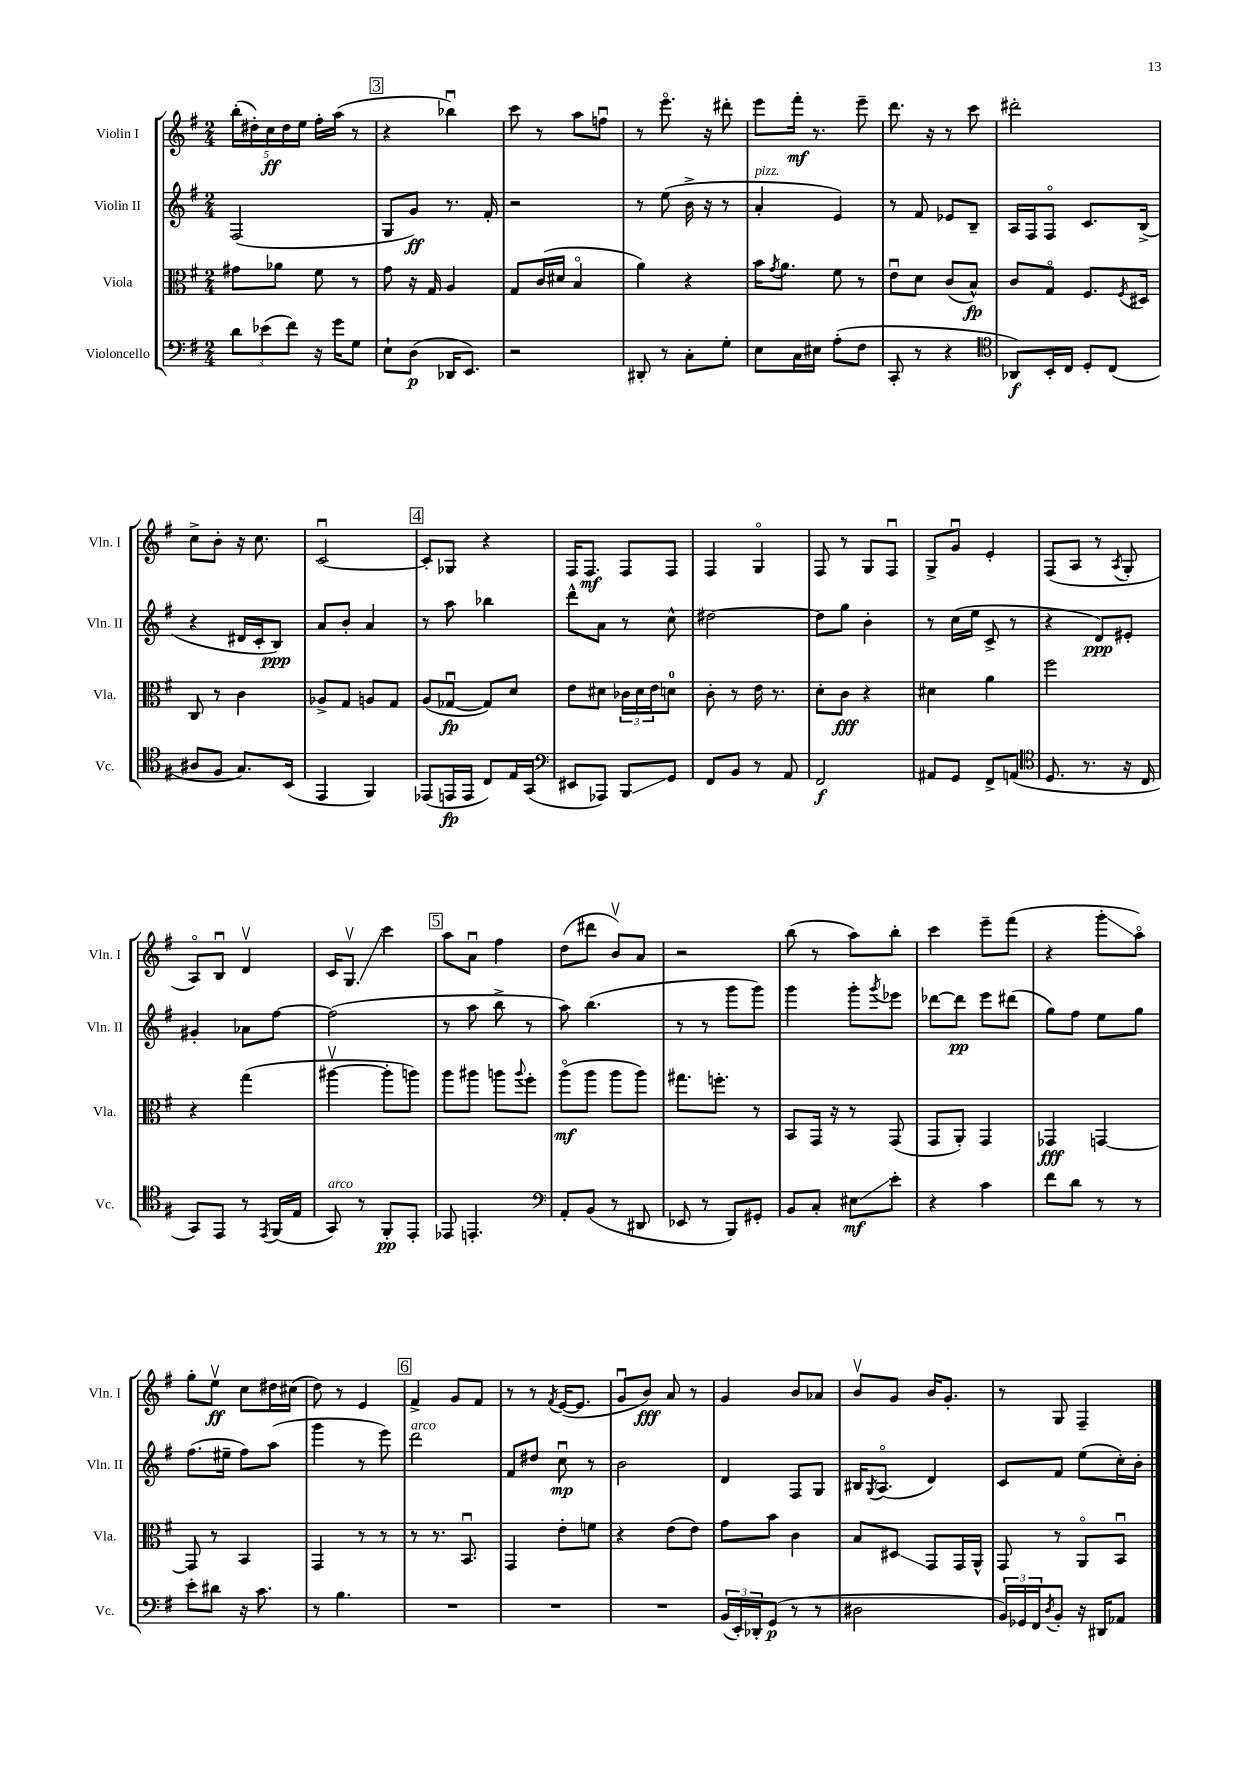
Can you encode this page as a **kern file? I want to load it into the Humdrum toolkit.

**kern	**kern	**kern	**kern
*staff4	*staff3	*staff2	*staff1
*clefF4	*clefC3	*clefG2	*clefG2
*k[f#]	*k[f#]	*k[f#]	*k[f#]
*M2/4	*M2/4	*M2/4	*M2/4
12d\L	8g#\L	(2F#/	(20bb'\LL
.	.	.	20dd#'\)
(12e-\	.	.	.
.	.	.	20cc\
.	8a-\J	.	.
.	.	.	20dd#\
12f#\J)	.	.	.
.	.	.	20ee\JJ
16r	8f#\	.	16ff#'\LL
16g\LK	.	.	(16aa\JJ
8G\J	8r	.	8r
=	=	=	=
8E`\L	8g\	8G/L	4r
(8D\J	16r	8g/J)	.
.	16G/	.	.
16DD-/LK	4A/	8.r	4bb-u\)
8.EE/J)	.	.	.
.	.	16f#'/	.
=	=	=	=
2r	8G/L	2r	8ccc\
.	(16c/L	.	8r
.	16d#/JJ	.	.
.	4Bo/	.	8aa\L
.	.	.	8ffu\J
=	=	=	=
8DD#'/	4a\)	8r	8r
8r	.	(8ee\	8.eeeo\
8C'\L	4r	16b^\	.
.	.	16r	16r
8G'\J	.	8r	8ddd#'\
=	=	=	=
8E\L	16b\LK	4a'/	8eee\L
.	8qg/	.	.
.	8.a\J	.	.
16C\L	.	.	16fff#'\Jk
16E#\JJ	.	.	8.r
(8A'\L	8f#\	4e/)	.
8F#\J	8r	.	8eee~\
=	=	=	=
8CC'/	8eu\L	8r	8.ddd\
8r	8d\J	8f#/	.
.	.	.	16r
4r	(8c/L	8e-/L	8r
.	8B^^/J)	8B~/J	8ccc\
=	=	=	=
*clefC4	*	*	*
8AA-/L)	8c/L	16A/LL	2ddd#'\
.	.	16F#/J	.
16BB'/L	8Go/J	8F#o/J	.
16C/JJ	.	.	.
8D'/L	8.F#/L	8.c/L	.
(8C/J	.	.	.
.	8qF#/	.	.
.	16D#/Jk	(16B^/Jk	.
=	=	=	=
8A#/L	8C/	4r	8cc^\L
8F#/J	8r	.	8b'\J
8.G/L)	4c\	16d#/LL	16r
.	.	16c'/J	8.cc\
.	.	8B/J)	.
(16BB/Jk	.	.	.
=	=	=	=
4EE/	8A-^/L	8a/L	[2cu/
.	8G/J	8b'/J	.
4FF#/)	8A/L	4a/	.
.	8G/J	.	.
=	=	=	=
(8EE-/L	(8A/L	8r	8c'/]L
16EE/L	[8G-u/J	8aa\	8G-/J
16EE/JJ	.	.	.
8C/L)	8G-/]L)	4bb-\	4r
16E/L	8d/J	.	.
(16GG/JJ	.	.	.
=	=	=	=
*clefF4	*	*	*
8EE#/L	8e\L	8ddd^^\L	16F#/LK
.	.	.	8.F#/J
8AAA-/J)	8d#\J	8a\J	.
8BBB/L	24c-\LL	8r	8F#/L
.	24d#\	.	.
.	24e\J	.	.
8GG/J	8d\J	8cc^^\	8F#/J
=	=	=	=
8FF#/L	8c'\	[2dd#\	4F#/
8BB/J	8r	.	.
8r	16e\	.	4Go/
.	8.r	.	.
8AA/	.	.	.
=	=	=	=
2FF#/	8d'\L	8dd#\]L	8F#/
.	8c\J	8gg\J	8r
.	4r	4b'\	8G/L
.	.	.	8F#u/J
=	=	=	=
8AA#/L	4d#\	8r	8G^/L
8GG/J	.	(16cc\LL	8gu/J
.	.	16ee\JJ	.
8FF#^/L	4a\	8c^/	4e'/
(8AA/J	.	8r	.
=	=	=	=
*clefC4	*	*	*
8.D/	2ff#\	4r	(8F#/L
.	.	.	8A/J
8.r	.	.	.
.	.	8d/L)	8r
.	.	.	8qA/
16r	.	8e#'/J	8G'/
16C/	.	.	.
=	=	=	=
8GG/L)	4r	4g#'/	8Ao/L)
8EE/J	.	.	8Bu/J
8r	(4gg\	8a-\L	4dv/
8qEE/	.	.	.
(16FF#/LL	.	[8ff#\J	.
16E/JJ	.	.	.
=	=	=	=
8GG/)	[4aa#v\	(2ff#\]	16c/LK
.	.	.	8.Gv/J
8r	.	.	.
8FF#'/L	8aa#'\]L	.	4ccc\
8EE'/J	8aa\J)	.	.
=	=	=	=
8EE-/	8aa\L	8r	8aa\L
4.EE'/	8aa#\J	8aa\	8au\J
.	8aa\L	8bb^\	4ff#\
.	8qqaa/	.	.
.	8ff#'\J	8r	.
=	=	=	=
*clefF4	*	*	*
8AA'/L	(8aao\L	8aa\)	(8dd\L
(8BB/J	8aa\J	(4.bb\	8ddd#\J
8r	8aa\L	.	8bv/L)
8DD#/	8aa\J)	.	8a/J
=	=	=	=
8EE-/	8.gg#\L	8r	2r
8r	.	8r	.
.	8.ff'\J	.	.
8BBB/L)	.	8ggg\L	.
8GG#'/J	8r	8ggg\J)	.
=	=	=	=
8BB/L	8BB/L	4ggg\	(8bb\
8C'/J	16GG/Jk	.	8r
.	16r	.	.
8E#\L	8r	8ggg'\L	8aa\L)
.	.	8qggg/	.
8e'\J	(8GG/	8eee-\J	8bb'\J
=	=	=	=
4r	8GG/L	[8ddd-\L	4ccc\
.	8AA'/J)	8ddd-\]J	.
4c\	4GG/	8eee\L	8eee~\L
.	.	(8ddd#\J	(8fff#\J
=	=	=	=
8f#\L	4GG-/	8gg\L)	4r
8d\J	.	8ff#\J	.
8r	[4GG/	8ee\L	8ggg'\L
8r	.	8gg\J	8aao\J)
=	=	=	=
8e'\L	8GG/]	(8.ff#\L	8gg'\L
8d#\J	8r	.	8eev\J
.	.	16ee#~\Jk	.
16r	4BB/	8ff#\L)	8cc\L
8.c\	.	.	.
.	.	(8aa\J	16dd#\L
.	.	.	(16cc#\JJ
=	=	=	=
8r	4GG/	4ggg\	8dd\)
4.B\	.	.	8r
.	8r	8r	4e/
.	8r	8eee\)	.
=	=	=	=
2r	8r	2ddd\	4f#^/
.	8.r	.	.
.	.	.	8g/L
.	8.BBu/	.	.
.	.	.	8f#/J
=	=	=	=
2r	4GG/	8f#/L	8r
.	.	8dd#/J	8r
.	.	.	8qf#/
.	8e'\L	8ccu\	([16e/LK
.	.	.	8.e/]J
.	8f\J	8r	.
=	=	=	=
2r	4r	2b\	8gu/L
.	.	.	8b/J)
.	(8e\L	.	8a/
.	8e\J)	.	8r
=	=	=	=
(24BB/LL	8g\L	4d/	4g/
24EE'/)	.	.	.
24DD-'/J	.	.	.
(8GG/J	8b\J	.	.
8r	4c\	8F#/L	8b/L
8r	.	8G/J	8a-/J
=	=	=	=
2D#\	8B/L	16B#/LK	8bv/L
.	.	8qG/	.
.	.	(8.Ao/J	.
.	8D#/J	.	8g/J
.	8GG/L	4d/)	16b/LK
.	.	.	8.g'/J
.	16GG/L	.	.
.	16AA^^/JJ	.	.
=	=	=	=
24BB/LL)	8GG/	8c/L	8r
24GG-/	.	.	.
24FF#/J	.	.	.
8qD/	.	.	.
8BB'/J	8r	8f#/J	8G/
16r	8AAo/L	(8ee\L	4F#~/
16DD#/LK	.	.	.
8AA-/J	8BBu/J	16cc'\L)	.
.	.	16b'\JJ	.
==	==	==	==
*-	*-	*-	*-
